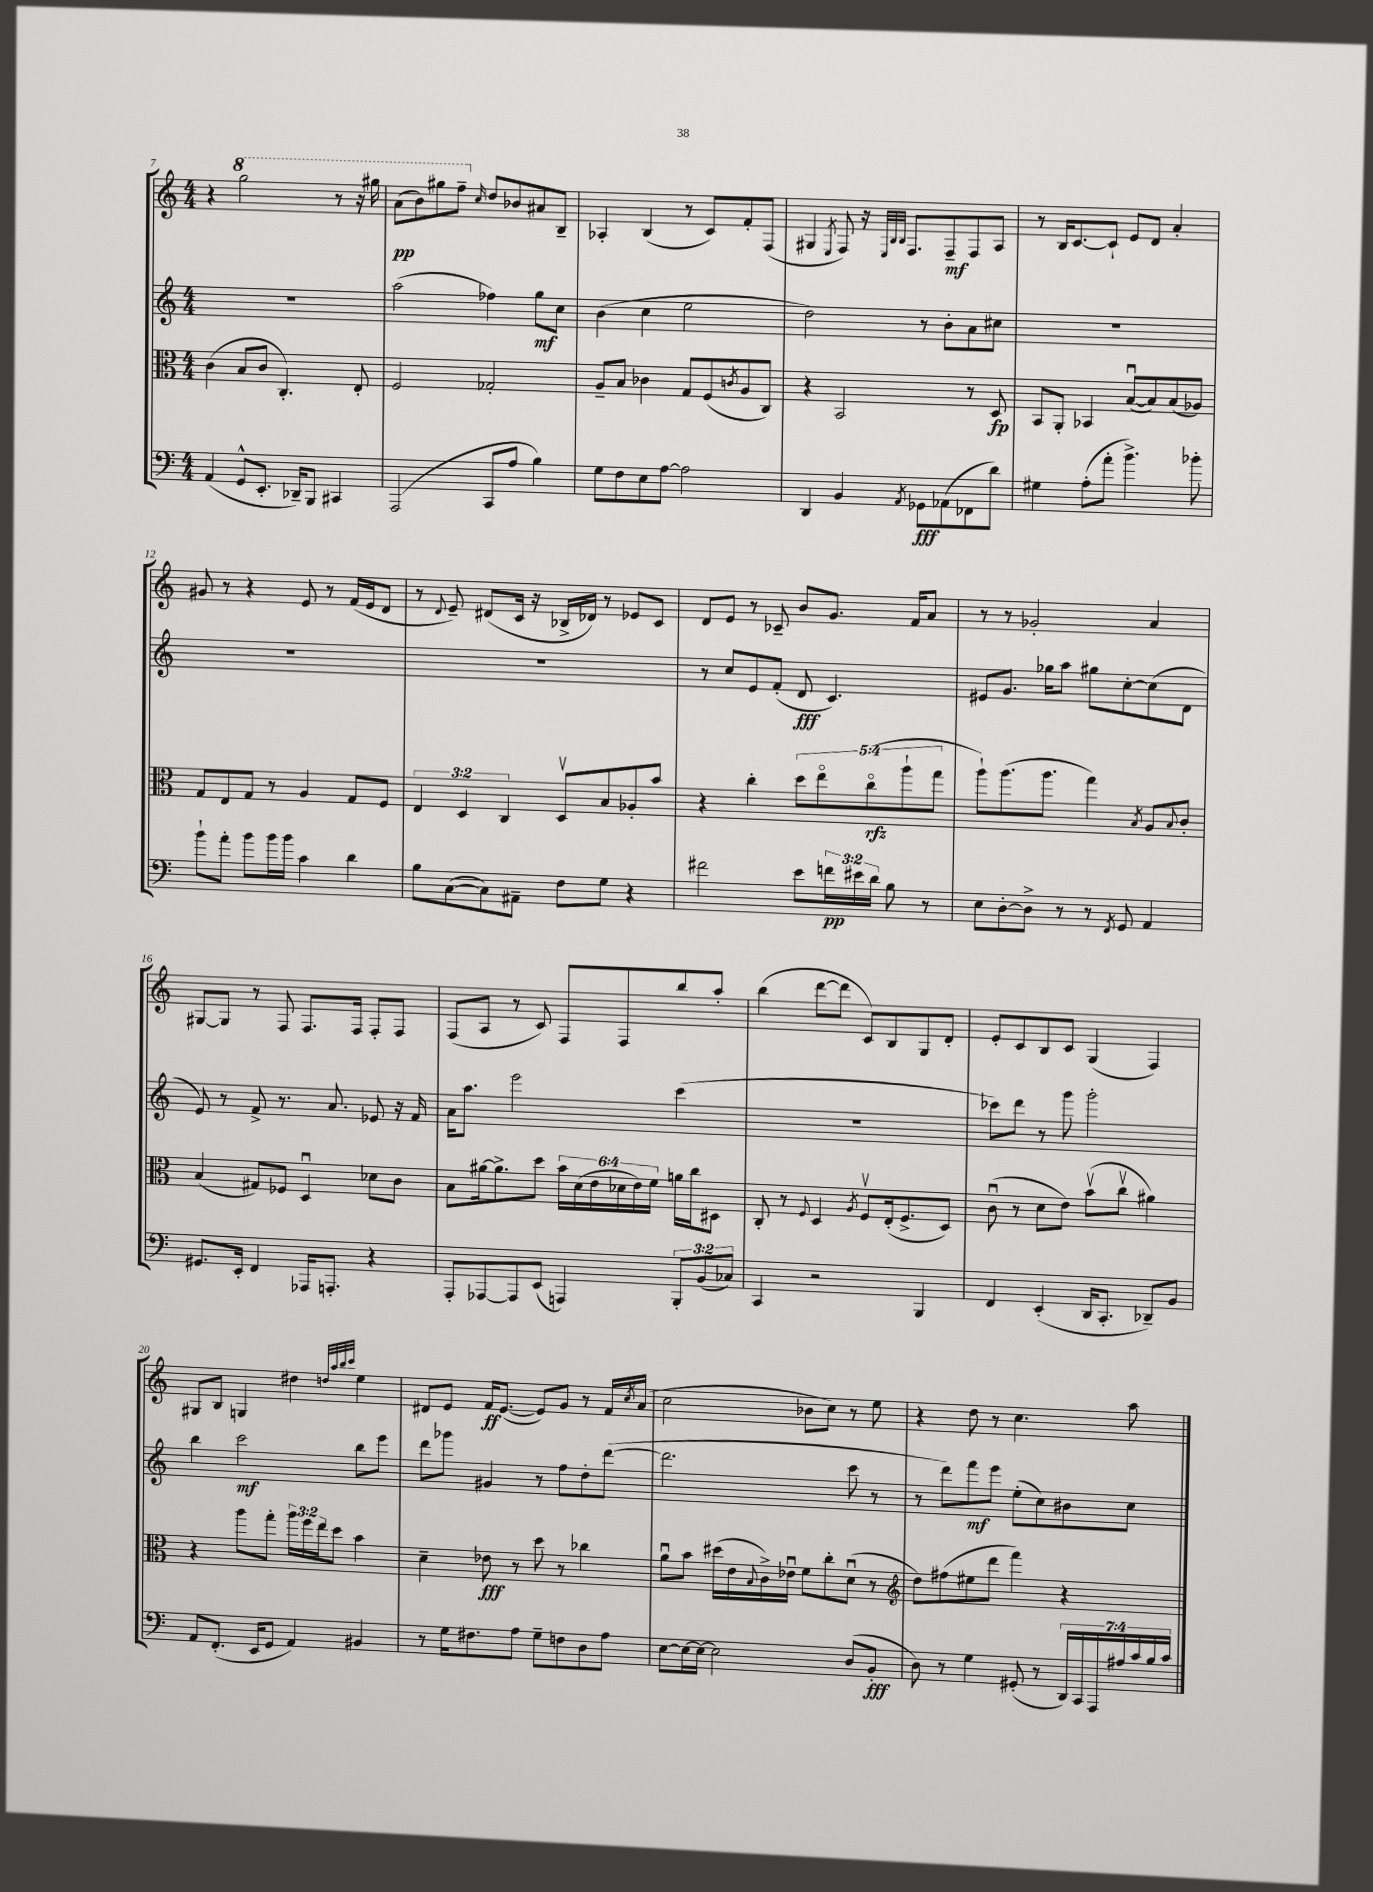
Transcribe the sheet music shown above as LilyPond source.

<<
\new StaffGroup <<
\new Staff = "s0" {
    \clef treble \key c \major \numericTimeSignature \time 4/4
    r4 \ottava #1 g'''2 r8 r16 gis'''16 |
    a''8\pp( b''8) gis'''8 f'''8-- \ottava #0 \grace { c''16 } d''8 bes'8 ais'8 b8-- |
    aes4-. b4( r8 c'8) f'8-. f8( |
    gis4 \acciaccatura { e8 } f8) r16 \grace { e32 b32 b32 } f8. f8--\mf f8 a8 |
    r8 b16 c'8.~ c'8-! e'8 d'8 a'4-. |
    gis'8 r8 r4 e'8 r8 f'16( e'16 d'8 |
    r8 \appoggiatura { d'8 } e'8--) dis'8( c'16 r16 bes16-> des'16) r8 ees'8 c'8 |
    d'8 e'8 r8 ces'8-- b'8 g'8. f'16 a'8 |
    r8 r8 ges'2-. a'4 |
    gis8~ gis8 r8 f8 f8. f16 f8-. f8 |
    f8( a8 r8 c'8) f8 f8 b''8 a''8-. |
    b''4( d'''8~ d'''8 c'8) b8 g8 d'8-. |
    e'8-. c'8 b8 c'8 g4( f4) |
    gis8 b8 g4 dis''4 \grace { d''32 a''32 b''32 c'''32 } e''4 |
    dis'8 e'8 f'16\ff e'8.~( e'8) g'8 r8 f'16 \acciaccatura { c''8 } a'16( |
    c''2 bes'8 c''8) r8 e''8 |
    r4 d''8 r8 c''4. a''8 \bar "|." |
}
\new Staff = "s1" {
    \clef treble \key c \major \numericTimeSignature \time 4/4
    R1 |
    a''2( fes''4) g''8\mf c''8 |
    b'4( c''4 e''2 |
    d''2) r8 b'8-. a'8 cis''8 |
    R1 |
    R1 |
    R1 |
    r8 c''8 e'8 f'8-.( d'8\fff c'4.) |
    eis'8 g'8. ges''16 a''8 gis''8 c''8~-. c''8( d'8 |
    e'8) r8 f'8-> r8. a'8. ees'8 r16 f'16 |
    a'16 a''8. e'''2 c'''4( |
    R1 |
    ces'''8) d'''8 r8 g'''8 g'''2-. |
    b''4 c'''2\mf b''8 e'''8 |
    d'''8 ges'''8 gis'4 r8 f''8 d''8-. d'''8~( |
    d'''2. c'''8 r8 |
    r8 d'''8) f'''8\mf e'''8 e''8-.( c''8) bis'8 c''8 \bar "|." |
}
\new Staff = "s2" {
    \clef alto \key c \major \numericTimeSignature \time 4/4 \override Staff.TupletNumber.text = #tuplet-number::calc-fraction-text
    c'4( b8 c'8 c4.-.) e8-. |
    f2 ges2-. |
    a8-- b8 ces'4 g8 f8( \acciaccatura { c'8 } a8 c8) |
    r4 b,2 r8 d8\fp |
    b,8 a,8-. bes,4 b8~\downbow( b8) b8( aes8) |
    g8 e8 g8 r8 a4 g8 f8 |
    \tuplet 3/2 { e4 d4 c4 } d8\upbow b8 aes8-. b'8 |
    r4 c''4-. \tuplet 5/4 { d''8 e''8\flageolet c''8\flageolet\rfz( a''8-! g''8 } |
    a''8-!) a''8.( a''8. g''4) \acciaccatura { b8 } a8 \appoggiatura { b8 } c'8-. |
    b4( gis8) fes8 d4\downbow des'8 c'8 |
    b8 ais'16~ ais'8.-> d''8 \tuplet 6/4 { b'16 d'16( e'16 des'16 e'16) f'16 } a'16 c''16 dis8 |
    c8-. r8 \appoggiatura { f8 } d4 \acciaccatura { a8 } f8\upbow e16-.( f8.-> d8) |
    c'8\downbow( r8 d'8 e'8) b'8\upbow( c''8\upbow ais'4) |
    r4 a''8 g''8-. \tuplet 3/2 { a''16 f''16 e''16 } d''8 b'4 |
    d'4-- ees'8\fff r8 d''8 r8 ces''4 |
    a'8\downbow b'8 dis''16( e'16 \appoggiatura { b8 } c'16->) ees'16\downbow f'8 c''8-. d'8\downbow( r8 |
    \clef treble d''8) fis''8( eis''8 d'''8 f'''4) r4 \bar "|." |
}
\new Staff = "s3" {
    \clef bass \key c \major \numericTimeSignature \time 4/4 \override Staff.TupletNumber.text = #tuplet-number::calc-fraction-text
    a,4( g,8-^ e,8.-. des,16--) b,,8 cis,4 |
    a,,2( c,8 a8 b4) |
    g8 f8 e8 a8~ a2 |
    d,4 b,4 \acciaccatura { a,8 } ges,8\fff aes,8( fes,8 d'8) |
    gis4 a8-.( a'8-. b'4.->) bes'8-. |
    b'8-! a'8-. b'8 b'16 b'16 c'4 d'4 |
    b8 c8~( c8) ais,8-- f8 g8 r4 |
    fis'2 e'8 \tuplet 3/2 { f'16\pp eis'16 d'16 } b8 r8 |
    e8 d8~-. d8-> r8 r8 \acciaccatura { f,8 } g,8 a,4 |
    gis,8. e,16-. f,4 aes,,16 a,,8.-. r4 |
    a,,8-. aes,,8~ aes,,8 e,8( a,,4) \tuplet 3/2 { b,,8-. b,8( ces8) } |
    c,4 r2 b,,4 |
    f,4 e,4-.( d,16 c,8.-. des,8--) b,8 |
    a,8 f,8.-.( e,16 g,8 a,4) bis,4 |
    r8 g16 fis8. a8 g8-- f8 d8 a8 |
    e8~ e16~ e16~ e2 d8( b,8-.\fff |
    d8) r8 g4 gis,8-.( r8 \tuplet 7/4 { d,16) c,16 a,,16 ais16 c'16 b16 c'16 } \bar "|." |
}
>>
>>
\layout { \context { \Score currentBarNumber = #7 } }
